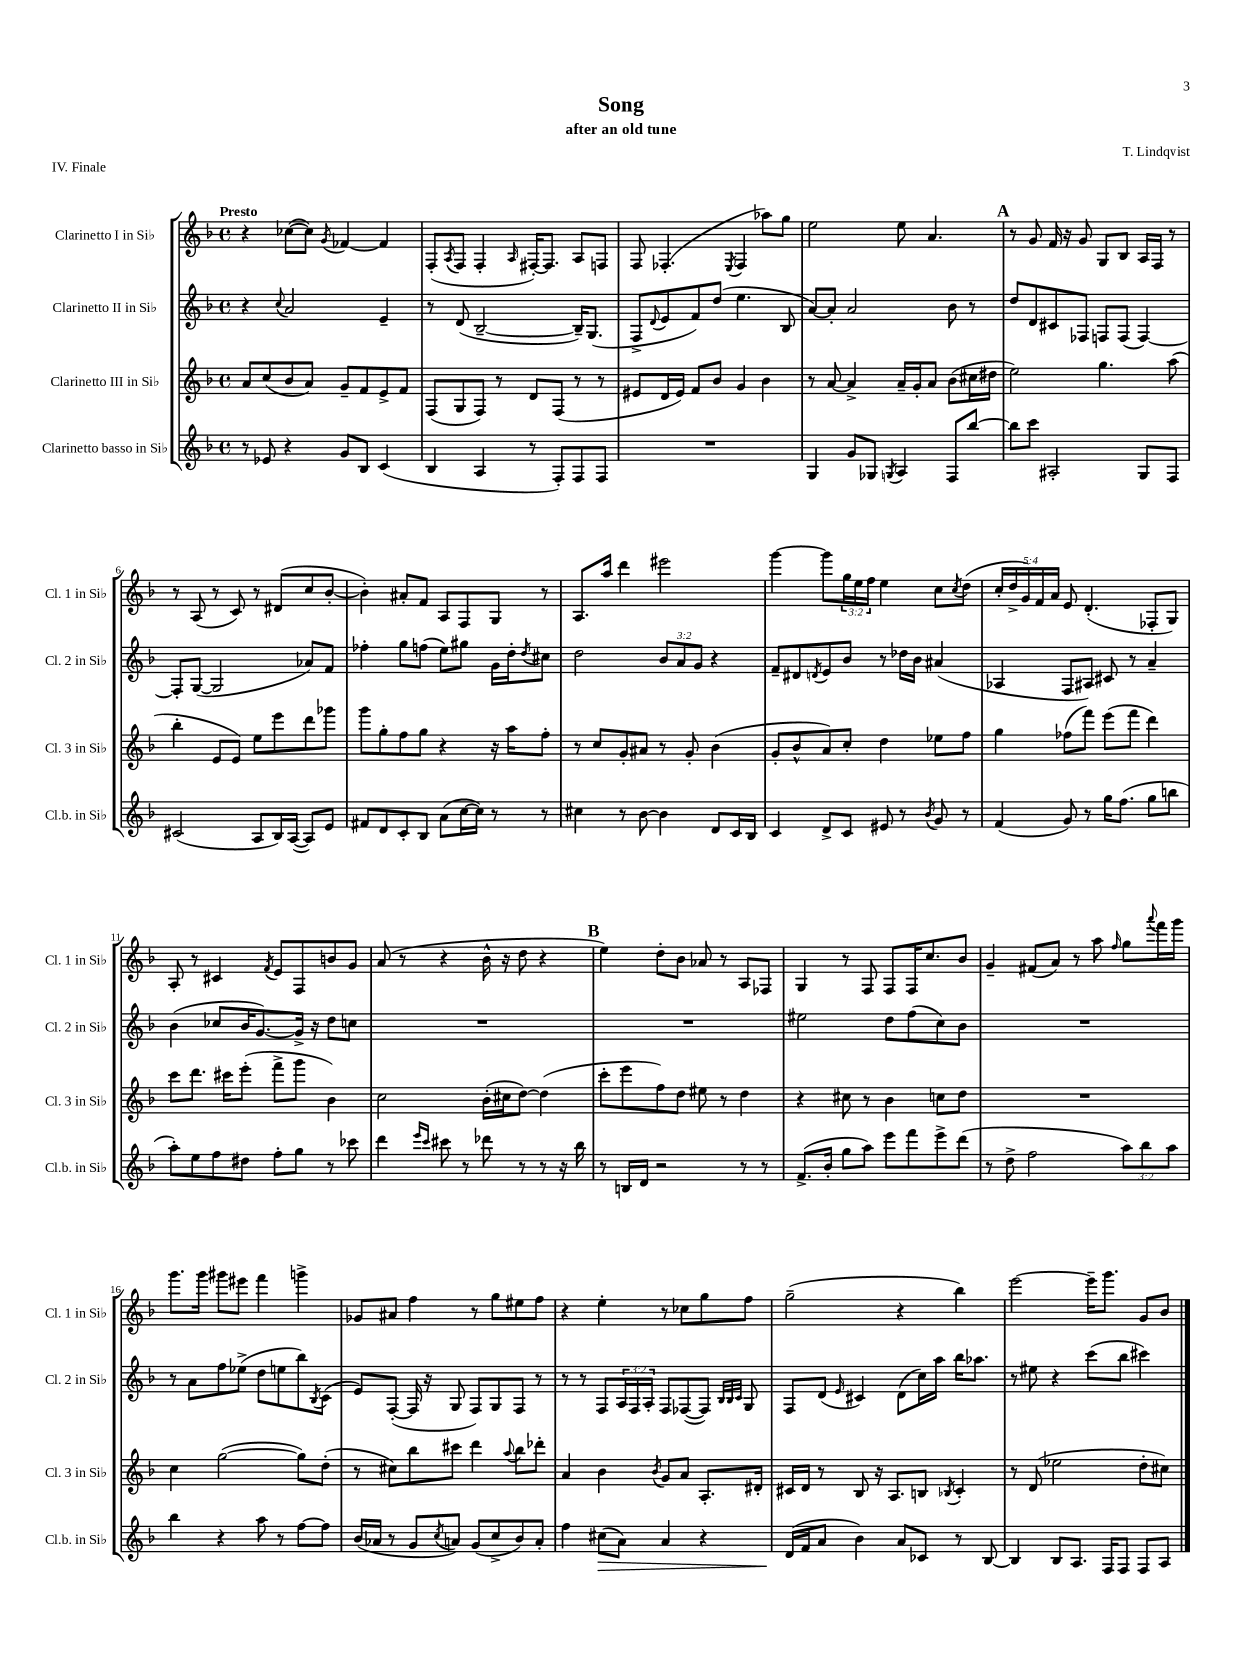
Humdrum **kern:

**kern	**kern	**kern	**kern
*staff4	*staff3	*staff2	*staff1
*clefG2	*clefG2	*clefG2	*clefG2
*k[b-]	*k[b-]	*k[b-]	*k[b-]
*M4/4	*M4/4	*M4/4	*M4/4
*met(c)	*met(c)	*met(c)	*met(c)
8r	8a/L	4r	4r
8e-/	(8cc/	.	.
.	.	8qqcc/	.
4r	8b-/	2a/	([8cc-\L
.	8a/J)	.	8cc-\]J)
.	.	.	8qg/
8g/L	8g~/L	.	[4f-/
8B-/J	8f/	.	.
(4c/	8e^/	4e~/	4f-/]
.	8f/J	.	.
=	=	=	=
4B-/	(8F/L	8r	(8F'/L
.	.	.	8qA/
.	8G/	(8d/	8F/J
4A/	8F/J)	[2B-~/	4F'/
.	8r	.	.
.	.	.	16qqA/
8r	8d/L	.	[16F#'/LK)
.	.	.	8.F#/]J
8F'/L)	(8F/J	.	.
8F/	8r	16B-~/]LK)	8A/L
.	.	(8.G/J	.
8F/J	8r	.	8F/J
=	=	=	=
1r	8e#/L	8F^/L	8F/
.	.	8qqd/	.
.	16d/L	8e/	(4.F-'/
.	16e#/JJ)	.	.
.	8f/L	8f/)	.
.	8b-/J	(8dd/J	.
.	.	.	8qE/
.	4g/	4.ee\	4F-/
.	4b-\	.	8aa-\L)
.	.	8B-/	8gg\J
=	=	=	=
4G/	8r	[8a/L)	2ee\
.	[8a/	8a'/]J	.
8g/L	4a^/]	2a/	.
8G-/J	.	.	.
8qG/	.	.	.
4A/	16a~/LL	.	8ee\
.	16g'/J	.	.
.	8a/J	.	4.a/
8F/L	(8b-\L	8b-\	.
[8bb-/J	16cc#\L	8r	.
.	16dd#\JJ	.	.
=	=	=	=
8bb-\]L	2ee\)	8dd/L	8r
8ccc\J	.	8d/	8g/
2A#'/	.	8c#/	16f/
.	.	.	16r
.	.	8F-/J	8g/
.	4.gg\	8F/L	8G/L
.	.	(8F/J	8B-/J
8G/L	.	[4F/)	16A/LL
.	.	.	16F/JJ
8F/J	(8aa\	.	8r
=	=	=	=
(2c#/	4bb-'\	8F'/]L	8r
.	.	([8G/J	(8A/
.	8e/L	2G/]	8r
.	8e/J)	.	8c/)
8A/L	8ee\L	.	8r
16B-/L)	8eee\	.	(8d#/L
([16A/JJ	.	.	.
8A/]L)	8ddd\	8a-/L)	8cc/
8e/J	8ggg-\J	8f/J	[8b-'/J
=	=	=	=
8f#/L	8ggg\L	4ff-'\	4b-'\])
8d/	8gg'\	.	.
8c'/	8ff\	8gg\L	8a#'/L
8B-/J	8gg\J	(8ff\J	8f/J
(8a\L	4r	8ee\L)	8A/L
[16cc\L	.	8gg#\J	8F/
16cc\]JJ)	.	.	.
8r	16r	16g\LL	8G/J
.	16aa\LK	16dd'\J	.
.	.	8qdd/	.
8r	8ff'\J	8cc#\J	8r
=	=	=	=
4cc#\	8r	2dd\	8.A/L
.	8cc/L	.	.
.	.	.	16aa/Jk
8r	8g'/	.	4ddd\
[8b-\	8a#/J	.	.
4b-\]	8r	12b-/L	2eee#\
.	.	12a/	.
.	8g'/	.	.
.	.	12g/J	.
8d/L	(4b-\	4r	.
16c/L	.	.	.
16B-/JJ	.	.	.
=	=	=	=
4c/	8g'/L	8f~/L	[4ggg\
.	8b-^^/	8d#/	.
.	.	8qd/	.
8d^/L	8a/)	8e/	8ggg\]L
8c/J	8cc'/J	8b-/J	24gg\L
.	.	.	24ee\
.	.	.	24ff\JJ
8e#/	4dd\	8r	4ee\
8r	.	16dd-\LL	.
.	.	16b-\JJ	.
8qb-/	.	.	.
8g/	8ee-\L	(4a#/	8cc\L
.	.	.	8qcc/
8r	8ff\J	.	(8dd\J
=	=	=	=
(4f/	4gg\	4A-/	20cc'/LL
.	.	.	20dd^/
.	.	.	20g/)
.	.	.	20f/
.	.	.	20a/JJ
8g/)	(8ff-\L	8F/L	8e/
8r	8fff\J)	8A#/J)	(4.d'/
16gg\LK	(8eee\L	8c#/	.
(8.ff\J	.	.	.
.	8fff\J	8r	.
8gg\L	4ddd\)	4a~/	8F-'/L
8bb\J	.	.	8G/J)
=	=	=	=
8aa'\L)	8ccc\L	(4b-\	8A'/
8ee\	8.ddd\J	.	8r
8ff\	.	8cc-/L	4c#/
.	16ccc#\LK	.	.
8dd#\J	(8eee'\J	16b-/K	.
.	.	[8.g/)	.
.	.	.	8qf/
8ff'\L	8fff^\L	.	8e/L
8gg\J	8ggg\J	16g^/]Jk	8F/
.	.	16r	.
8r	4b-\)	8dd\L	8b/
8ccc-\	.	8cc\J	8g/J
=	=	=	=
4ddd\	2cc\	1r	(8a/
.	.	.	8r
16qqeee/LL	.	.	.
16qqccc/JJ	.	.	.
8ccc#\	.	.	4r
8r	.	.	.
8ddd-\	(16b-'\LL	.	16b-^^\
.	16cc#\J	.	16r
8r	[8dd\J)	.	8dd\
8r	(4dd\]	.	4r
16r	.	.	.
16bb-\	.	.	.
=	=	=	=
8r	8ccc'\L	1r	4ee\)
16B/LL	8eee\	.	.
16d/JJ	.	.	.
2r	8ff\)	.	8dd'\L
.	8dd\J	.	8b-\J
.	8ee#\	.	8a-/
.	8r	.	8r
8r	4dd\	.	8A/L
8r	.	.	8F-/J
=	=	=	=
(8.f^/L	4r	2ee#\	4G/
16b-'/Jk	.	.	.
8gg\L	8cc#\	.	8r
8aa\J)	8r	.	8F/
8eee\L	4b-\	8dd\L	8F/L
8fff\	.	(8ff\	16F/K
.	.	.	8.cc/
8eee^\	8cc\L	8cc\)	.
(8ddd\J	8dd\J	8b-\J	8b-/J
=	=	=	=
8r	1r	1r	4g~/
8dd^\	.	.	.
2ff\	.	.	(8f#/L
.	.	.	8a/J)
.	.	.	8r
.	.	.	8aa\
.	.	.	16qqff/
12aa\L)	.	.	8gg\L
12bb-\	.	.	.
.	.	.	8qqaaa/
.	.	.	16fff\L
12aa\J	.	.	.
.	.	.	16ggg\JJ
=	=	=	=
4bb-\	4cc\	8r	8.ggg\L
.	.	8a\L	.
.	.	.	16ggg\Jk
4r	([2gg\	8ff\	8ggg#\L
.	.	(8ee-^\J	8eee#\J
8aa\	.	8dd\L	4fff\
8r	.	8ee\	.
[8ff\L	8gg\]L)	8bb-\)	4ggg^\
.	.	8qB-/	.
8ff\]J	(8dd'\J	(8c\J	.
=	=	=	=
(16b-/LL	8r	8e/L)	8g-/L
16a-/JJ	.	.	.
8r	8cc#\L)	([8F'/J	8a#/J
8g/L	8bb-\	16F/]	4ff\
.	.	16r	.
8qcc/	.	.	.
8a/J)	8ccc#\J	8G/	.
(8g/L	4ddd\	8F/L)	8r
8cc^/	.	8G/	8gg\L
.	8qqaa/	.	.
8b-/)	8bb-\L	8F/J	8ee#\
8a'/J	8ddd-'\J	8r	8ff\J
=	=	=	=
4ff\	4a/	8r	4r
.	.	8r	.
(8cc#\L	4b-\	8F/L	4ee'\
8a\J)	.	24A/L	.
.	.	24F/	.
.	.	24A'/JJ	.
.	8qb-/	.	.
4a/	8g/L	8F/L	8r
.	8a/J	([8F-/	8cc-\L
4r	8.A'/L	8F-/]J)	8gg\
.	.	32qqB-/LLL	.
.	.	32qqB-/	.
.	.	32qqc/JJJ	.
.	.	8G/	8ff\J
.	16d#'/Jk	.	.
=	=	=	=
(16d/LL	16c#/LL	8F/L	(2gg~\
16f/J	16d/JJ	.	.
8a/J	8r	(8d/J	.
.	.	16qqe/	.
4b-\)	8B-/	4c#/)	.
.	16r	.	.
.	8.A/L	.	.
8a/L	.	(8d\L	4r
8c-/J	8B/J	16cc\L)	.
.	.	16aa\JJ	.
.	8qB-/	.	.
8r	4c#'/	16bb-\LK	4bb-\)
.	.	8.aa-\J	.
[8B-/	.	.	.
=	=	=	=
4B-/]	8r	8r	[2eee\
.	(8d/	8ee#\	.
8B-/L	2ee-\	4r	.
8.A/J	.	.	.
.	.	(8ccc\L	16eee~\]LK
16F/LK	.	.	8.ggg\J
8F/J	.	8bb-\J	.
8F/L	8dd'\L	4ccc#\)	8g/L
8A/J	8cc#\J)	.	8b-/J
==	==	==	==
*-	*-	*-	*-
